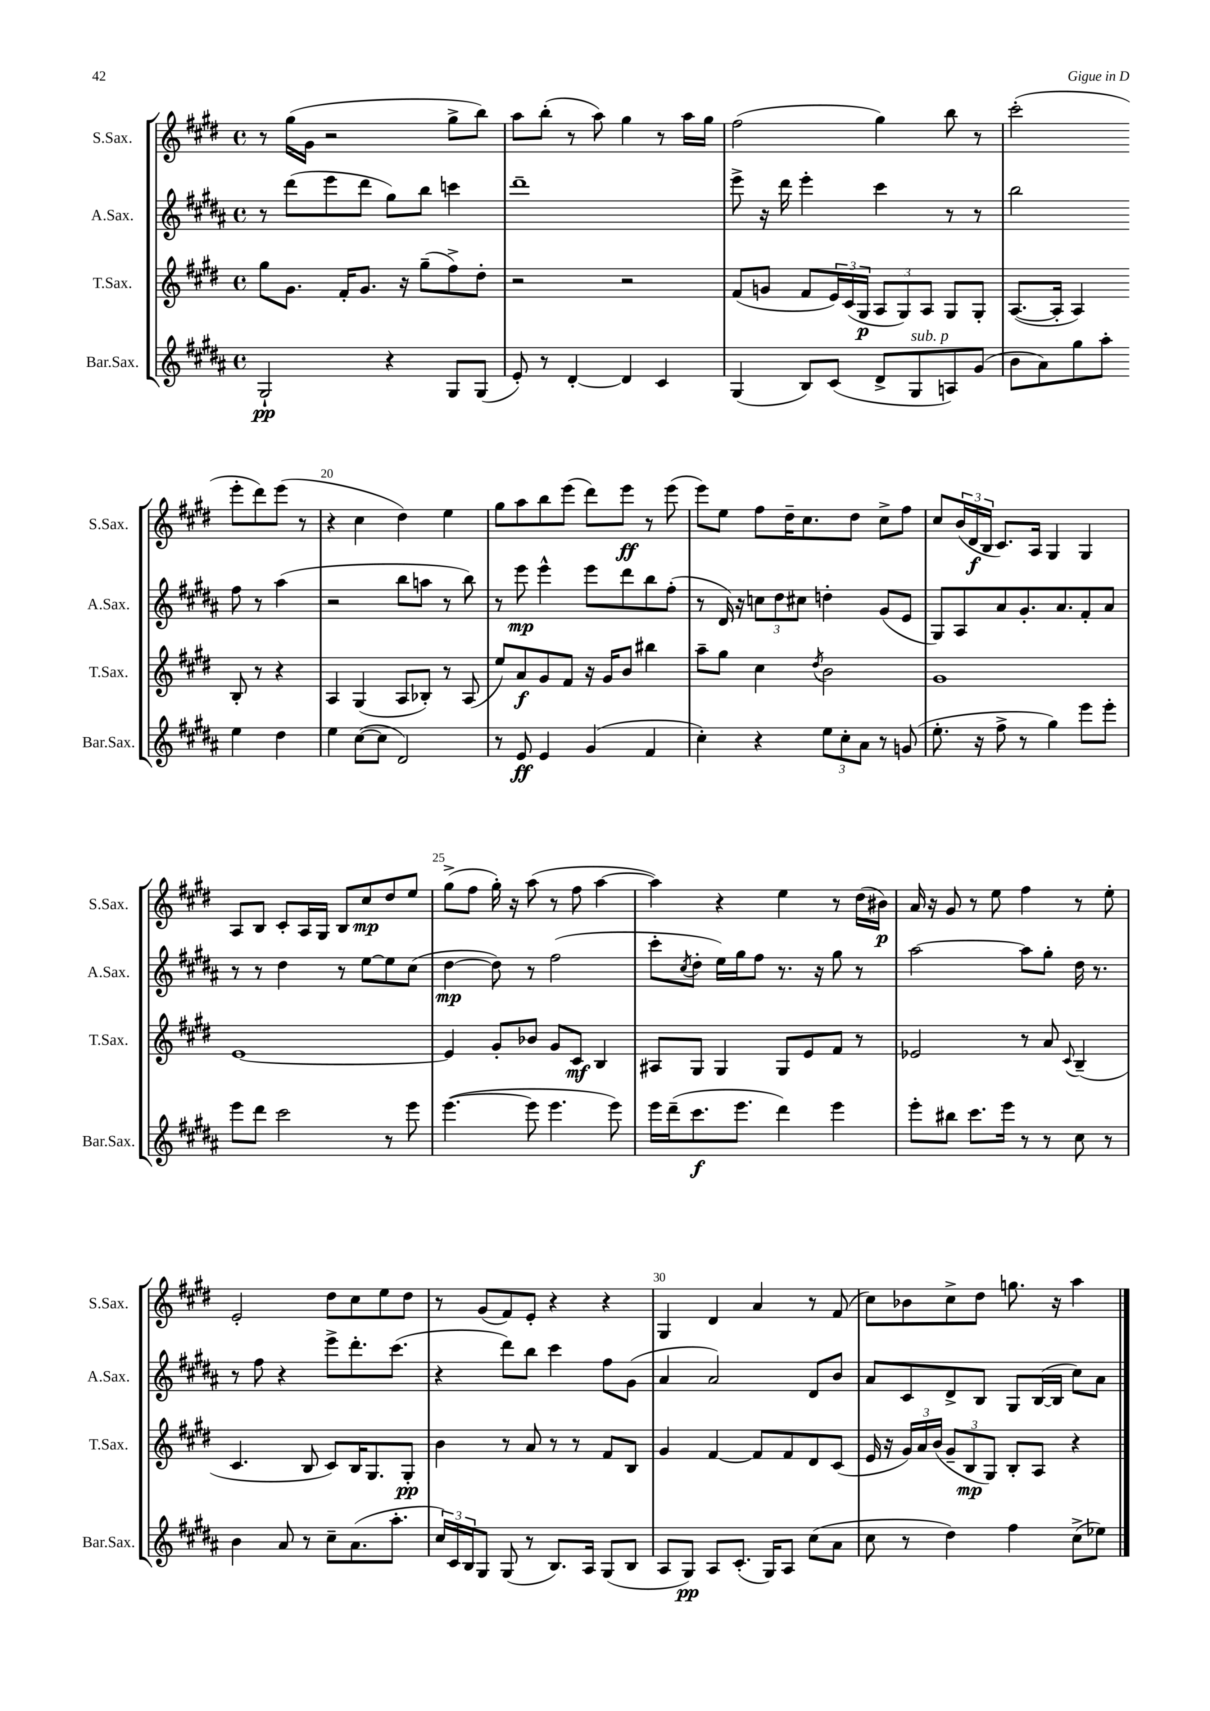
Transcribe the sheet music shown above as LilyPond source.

<<
\new StaffGroup <<
\new Staff = "s0" \with { instrumentName = "S.Sax." shortInstrumentName = "S.Sax." } {
    \clef treble \key e \major \defaultTimeSignature \time 4/4
    r8 gis''16( gis'16 r2 gis''8-> b''8) |
    a''8 b''8-.( r8 a''8) gis''4 r8 a''16 gis''16 |
    fis''2( gis''4) b''8 r8 |
    cis'''2-.( e'''8-. dis'''8) e'''8( r8 |
    r4 cis''4 dis''4) e''4 |
    gis''8 a''8 b''8 e'''8( dis'''8) e'''8\ff r8 e'''8( |
    e'''8) e''8 fis''8 dis''16-- cis''8. dis''8 cis''8-> fis''8 |
    cis''8 \tuplet 3/2 { b'16( dis'16\f b16 } cis'8.) a16 gis4 gis4 |
    a8 b8 cis'8-. a16 gis16 b8 cis''8\mp dis''8 e''8 |
    gis''8->( fis''8 gis''16-.) r16 a''8( r8 fis''8 a''4~ |
    a''4) r4 e''4 r8 dis''16( bis'16\p) |
    a'16 r16 gis'8 r8 e''8 fis''4 r8 e''8-. |
    e'2-. dis''8 cis''8 e''8 dis''8 |
    r8 gis'8( fis'8) e'8-. r4 r4 |
    gis4 dis'4 a'4 r8 fis'8( |
    cis''8) bes'8 cis''8-> dis''8 g''8. r16 a''4 \bar "|." |
}
\new Staff = "s1" \with { instrumentName = "A.Sax." shortInstrumentName = "A.Sax." } {
    \clef treble \key b \major \defaultTimeSignature \time 4/4
    r8 dis'''8( e'''8 dis'''8 gis''8) b''8 c'''4 |
    dis'''1-- |
    e'''8-> r16 dis'''16 e'''4-. cis'''4 r8 r8 |
    b''2 fis''8 r8 ais''4( |
    r2 b''8 a''8 r8 b''8) |
    r8 e'''8\mp e'''4-^ e'''8 dis'''8 b''8 fis''8-.( |
    r8 dis'16) r16 \tuplet 3/2 { c''8 dis''8 cis''8 } d''4-. gis'8( e'8 |
    gis8) ais8 ais'8 gis'8.-. ais'8. fis'8-. ais'8 |
    r8 r8 dis''4 r8 e''8~ e''8 cis''8( |
    dis''4~\mp dis''8) r8 fis''2( |
    cis'''8-. \acciaccatura { cis''8 } dis''8-. e''16) gis''16 fis''8 r8. r16 gis''8 r8 |
    ais''2~ ais''8 gis''8-. dis''16 r8. |
    r8 fis''8 r4 e'''8-> dis'''8.-. cis'''8.( |
    r4 dis'''8) b''8 cis'''4 fis''8 gis'8( |
    ais'4 ais'2) dis'8 b'8 |
    ais'8 cis'8 dis'8-> b8 gis8 b16~( b16 cis''8) ais'8 \bar "|." |
}
\new Staff = "s2" \with { instrumentName = "T.Sax." shortInstrumentName = "T.Sax." } {
    \clef treble \key e \major \defaultTimeSignature \time 4/4
    gis''8 gis'8. fis'16-. gis'8. r16 gis''8--( fis''8->) dis''8-. |
    r2 r2 |
    fis'8( g'8 fis'8 \tuplet 3/2 { e'16) cis'16( gis16\p } \tuplet 3/2 { a8 gis8) a8 } gis8 gis8-. |
    a8.~( a16-. a4) b8-. r8 r4 |
    a4 gis4( a8 bes8-.) r8 a8( |
    e''8) a'8\f gis'8 fis'8 r16 gis'16 b'8 bis''4 |
    a''8-- gis''8 cis''4 \acciaccatura { dis''8 } b'2 |
    gis'1 |
    e'1~ |
    e'4 gis'8-. bes'8 gis'8 cis'8\mf b4 |
    ais8 gis8 gis4 gis8 e'8 fis'8 r8 |
    ees'2 r8 a'8 \appoggiatura { cis'8 } b4--( |
    cis'4. b8 cis'8) b16 gis8. gis8-.\pp |
    b'4 r8 a'8 r8 r8 fis'8 b8 |
    gis'4 fis'4~ fis'8 fis'8 dis'8 cis'8( |
    e'16 r16 \tuplet 3/2 { gis'16) a'16 b'16( } \tuplet 3/2 { gis'8-- b8\mp gis8) } b8-. a8 r4 \bar "|." |
}
\new Staff = "s3" \with { instrumentName = "Bar.Sax." shortInstrumentName = "Bar.Sax." } {
    \clef treble \key b \major \defaultTimeSignature \time 4/4
    gis2-!\pp r4 gis8 gis8( |
    e'8-.) r8 dis'4~-. dis'4 cis'4 |
    gis4( b8) cis'8( dis'8-> gis8^\markup { \italic "sub. p" } a8) gis'8( |
    b'8 ais'8) gis''8 ais''8-. e''4 dis''4 |
    e''4 cis''8~( cis''8 dis'2) |
    r8 e'8\ff e'4 gis'4( fis'4 |
    cis''4-.) r4 \tuplet 3/2 { e''8 cis''8-. ais'8 } r8 g'8( |
    e''8.-. r16 fis''8-> r8 gis''4) e'''8 e'''8-. |
    e'''8 dis'''8 cis'''2 r8 e'''8 |
    e'''4.~( e'''8 e'''4. e'''8) |
    e'''16 dis'''16--( cis'''8.\f e'''8. dis'''4) e'''4 |
    e'''8-. bis''8 cis'''8. e'''16 r8 r8 cis''8 r8 |
    b'4 ais'8 r8 cis''8-- ais'8.( ais''8.-. |
    \tuplet 3/2 { cis''16) cis'16 b16 } gis8 gis8( r8 b8.) ais16 gis8( b8 |
    ais8 gis8\pp) ais8 cis'8.-.( gis16) ais8 cis''8( ais'8 |
    cis''8 r8 dis''4) fis''4 cis''8->( ees''8) \bar "|." |
}
>>
>>
\layout { \context { \Score currentBarNumber = #16 \override BarNumber.break-visibility = ##(#f #t #t) barNumberVisibility = #(every-nth-bar-number-visible 5) } }
